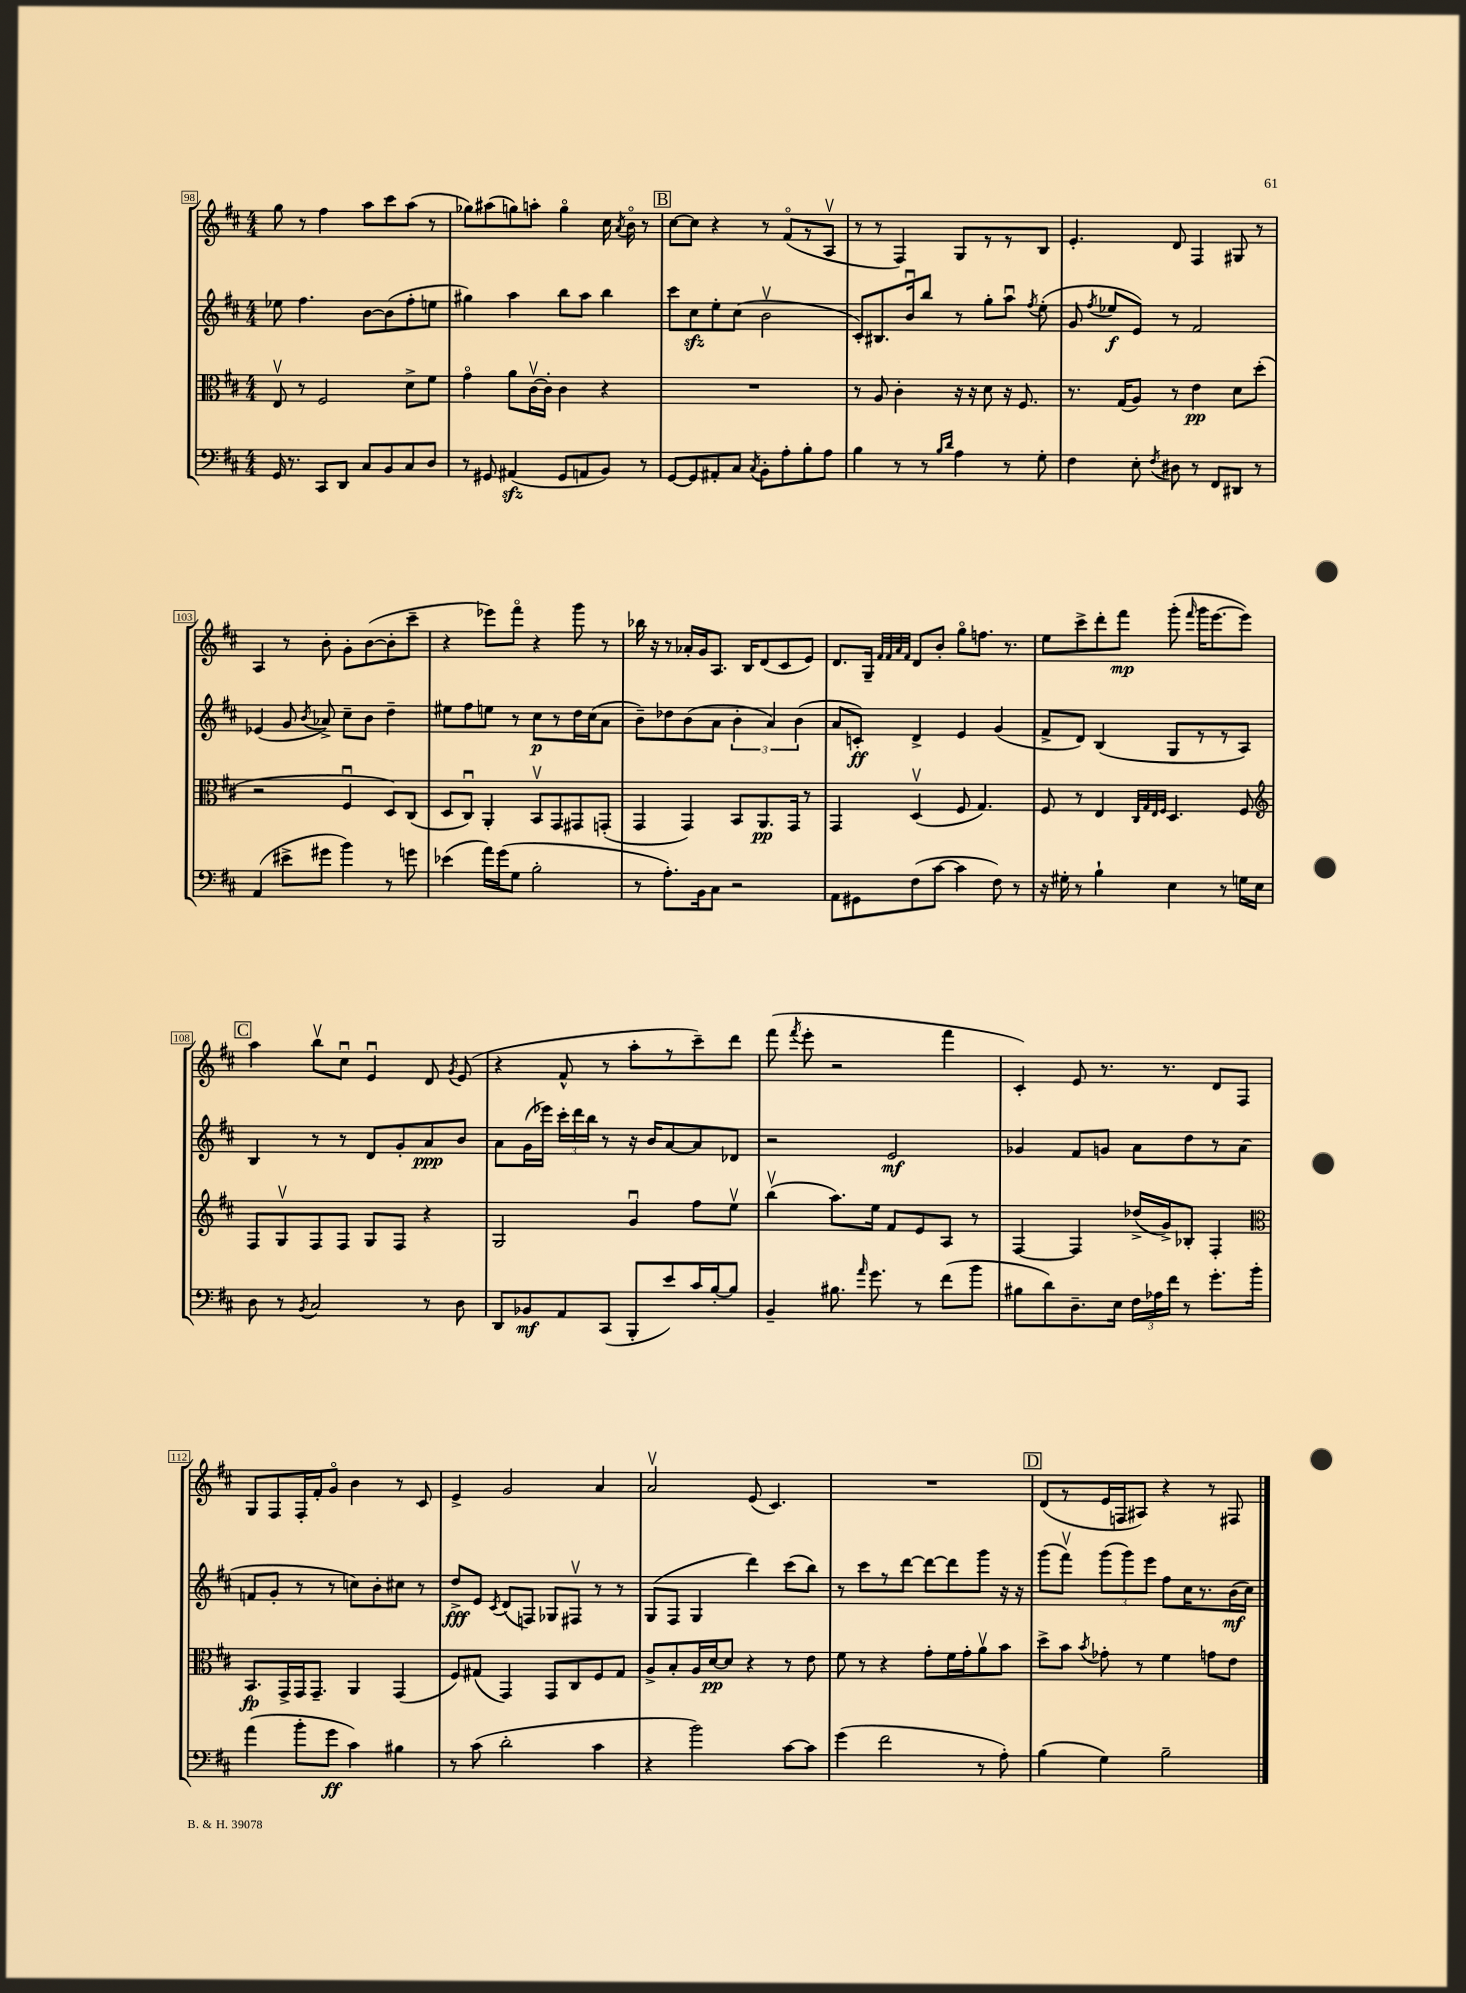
<<
\new StaffGroup <<
\new Staff = "s0" {
    \clef treble \key d \major \numericTimeSignature \time 4/4
    \autoBeamOff g''8 r8 fis''4 a''8[ cis'''8 a''8]( r8 |
    ges''8[) ais''8( g''8) a''8]-. g''4\flageolet cis''16 \acciaccatura { a'8 } b'16\flageolet r8 |
    \mark \markup { \box "B" } cis''8[~ cis''8] r4 r8 fis'8[\flageolet( r8 a8]\upbow |
    r8 r8 fis4) g8[ r8 r8 b8] |
    e'4.-. d'8 fis4 gis8 r8 |
    a4 r8 b'8-. g'8[-. b'8~( b'8-. cis'''8]-- |
    r4 ees'''8[) fis'''8]\flageolet r4 g'''8 r8 |
    bes''16 r16 r8 aes'16[-. g'16 a8.] b16[ d'8( cis'8 e'8]) |
    d'8.[ g16]-- \grace { fis'32[ fis'32 a'32 fis'32] } d'8[ b'8]-. g''8[\flageolet f''8.] r8. |
    e''8[ cis'''8-> d'''8-. fis'''8]\mp g'''8-.( \grace { fis'''16 } g'''16[ e'''8.~ e'''8]) |
    \mark \markup { \box "C" } a''4 b''8[\upbow cis''8]\downbow e'4\downbow d'8 \acciaccatura { g'8 } e'8( |
    r4 fis'8-^ r8 a''8[-. r8 cis'''8--) d'''8] |
    fis'''8( \acciaccatura { fis'''8 } e'''8-. r2 fis'''4 |
    cis'4-.) e'8 r8. r8. d'8[ fis8] |
    g8[ fis8 fis16-. fis'16-. g'8]\flageolet b'4 r8 cis'8 |
    e'4-> g'2 a'4 |
    a'2\upbow e'8( cis'4.) |
    R1 |
    \mark \markup { \box "D" } d'8[( r8 e'16 f16 ais8]) r4 r8 fis8 \bar "|." |
}
\new Staff = "s1" {
    \clef treble \key d \major \numericTimeSignature \time 4/4
    \autoBeamOff ees''8 fis''4. b'8[~ b'8( fis''8-. e''8] |
    gis''4) a''4 b''8[ a''8] b''4 |
    \mark \markup { \box "B" } cis'''8[ cis''8\sfz e''8-. cis''8]( b'2\upbow |
    cis'8[-.) bis8. b'16\downbow b''8] r8 g''8[-. a''8]\downbow \acciaccatura { fis''8 } e''8-.( |
    g'8 \acciaccatura { fis''8 } ees''8[\f e'8]) r8 fis'2 |
    ees'4( g'8 \acciaccatura { b'8 } aes'8->) cis''8[-- b'8] d''4-- |
    eis''8[ fis''8 e''8] r8 cis''8[\p r8 d''16 cis''16( a'8] |
    b'8[--) des''8 b'8( a'8] \tuplet 3/2 { b'4-. a'4) b'4( } |
    a'8[ c'8]-.\ff) d'4-> e'4 g'4( |
    fis'8[-> d'8]) b4( g8[ r8 r8 a8]) |
    \mark \markup { \box "C" } b4 r8 r8 d'8[ g'8-. a'8\ppp b'8] |
    a'8[ g'16( ees'''16]) \tuplet 3/2 { cis'''16[-. d'''16 b''16] } r8 r16 b'16[ a'8~ a'8 des'8] |
    r2 e'2\mf |
    ges'4 fis'8[ g'8] a'8[ d''8 r8 a'8]( |
    f'8[ g'8]-. r8 r8 c''8[) b'8-. cis''8] r8 |
    d''8[->\fff e'8] \acciaccatura { cis'8 } d'8[( f8]) ges8[ fis8]\upbow r8 r8 |
    g8[( fis8] g4 d'''4) cis'''8[( b''8]) |
    r8 cis'''8[ r8 d'''8]~ d'''8[~ d'''8 g'''8] r16 r16 |
    \mark \markup { \box "D" } g'''8[( fis'''8]\upbow) \tuplet 3/2 { g'''8[( g'''8) e'''8] } fis''8[ cis''16 r8. b'16\mf( cis''16]) \bar "|." |
}
\new Staff = "s2" {
    \clef alto \key d \major \numericTimeSignature \time 4/4
    \autoBeamOff e8\upbow r8 fis2 d'8[-> fis'8] |
    g'4\flageolet a'8[ cis'16~\upbow cis'16]-. cis'4 r4 |
    \mark \markup { \box "B" } R1 |
    r8 a8 cis'4-. r16 r16 d'8 r16 fis8. |
    r8. g16[( a8]) r8 e'4\pp d'8[ d''8]-.( |
    r2 fis4\downbow d8[) cis8]( |
    d8[ cis8]\downbow) a,4-. b,8[\upbow g,8 gis,8 g,8]-.( |
    g,4 g,4) b,8[ a,8.\pp g,16] r8 |
    g,4 d4\upbow( fis8 g4.) |
    fis8 r8 e4 \grace { cis32[ g32 e32 fis32] } d4. fis8 |
    \mark \markup { \box "C" } \clef treble fis8[ g8\upbow fis8 fis8] g8[ fis8] r4 |
    g2 g'4\downbow fis''8[ e''8]\upbow |
    b''4\upbow( a''8.[) e''16] fis'8[ e'8 a8] r8 |
    fis4~ fis4 des''16[->( g'16->) bes8]-. fis4-. |
    \clef alto b,8.[\fp g,16-> g,16 g,8.]-- a,4 g,4( |
    fis8[) gis8]( g,4) g,8[ cis8 fis8 gis8] |
    a8[-> b8-. a16 d'16~\pp d'8] r4 r8 e'8 |
    fis'8 r8 r4 g'8[-. fis'16 g'16-. a'8\upbow b'8] |
    \mark \markup { \box "D" } d''8[-> b'8] \acciaccatura { b'8 } ges'8-. r8 fis'4 g'8[ e'8] \bar "|." |
}
\new Staff = "s3" {
    \clef bass \key d \major \numericTimeSignature \time 4/4
    \autoBeamOff g,16 r8. cis,8[ d,8] cis8[ b,8 cis8 d8] |
    r8 gis,8 ais,4\sfz( gis,8[ a,8 b,8]) r8 |
    \mark \markup { \box "B" } g,8[~ g,8 ais,8-. cis8] \acciaccatura { cis8 } b,8[-. a8-. b8-. a8] |
    b4 r8 r8 \grace { b16[ d'16] } a4 r8 g8-. |
    fis4 e8-. \acciaccatura { fis8 } dis8 r8 fis,8[ dis,8] r8 |
    a,4( eis'8[-> gis'8] b'4) r8 g'8 |
    ees'4( a'16[) g'16( g8] b2-. |
    r8 a8.[-.) b,16 cis8] r2 |
    a,8[ gis,8 fis8( cis'8]~ cis'4 fis8) r8 |
    r16 gis16-. r8 b4-! e4 r8 g16[ e16] |
    \mark \markup { \box "C" } d8 r8 \acciaccatura { b,8 } cis2 r8 d8 |
    d,8[ bes,8\mf a,8 cis,8]( b,,8[-. e'8) cis'16 b16~-. b8] |
    b,4-- bis8. \grace { a'16 } g'8. r8 fis'8[( b'8] |
    bis8[ d'8) d8.-- e16] \tuplet 3/2 { fis16[ aes16 fis'16] } r8 g'8.[-. b'16]-. |
    a'4( b'8[-. g'8]\ff cis'4) bis4 |
    r8 cis'8( d'2-. cis'4 |
    r4 b'2) cis'8[~ cis'8] |
    g'4( fis'2 r8 a8-.) |
    \mark \markup { \box "D" } b4( g4) b2-- \bar "|." |
}
>>
>>
\layout { \context { \Score currentBarNumber = #98 \override BarNumber.stencil = #(make-stencil-boxer 0.1 0.3 ly:text-interface::print) } }
